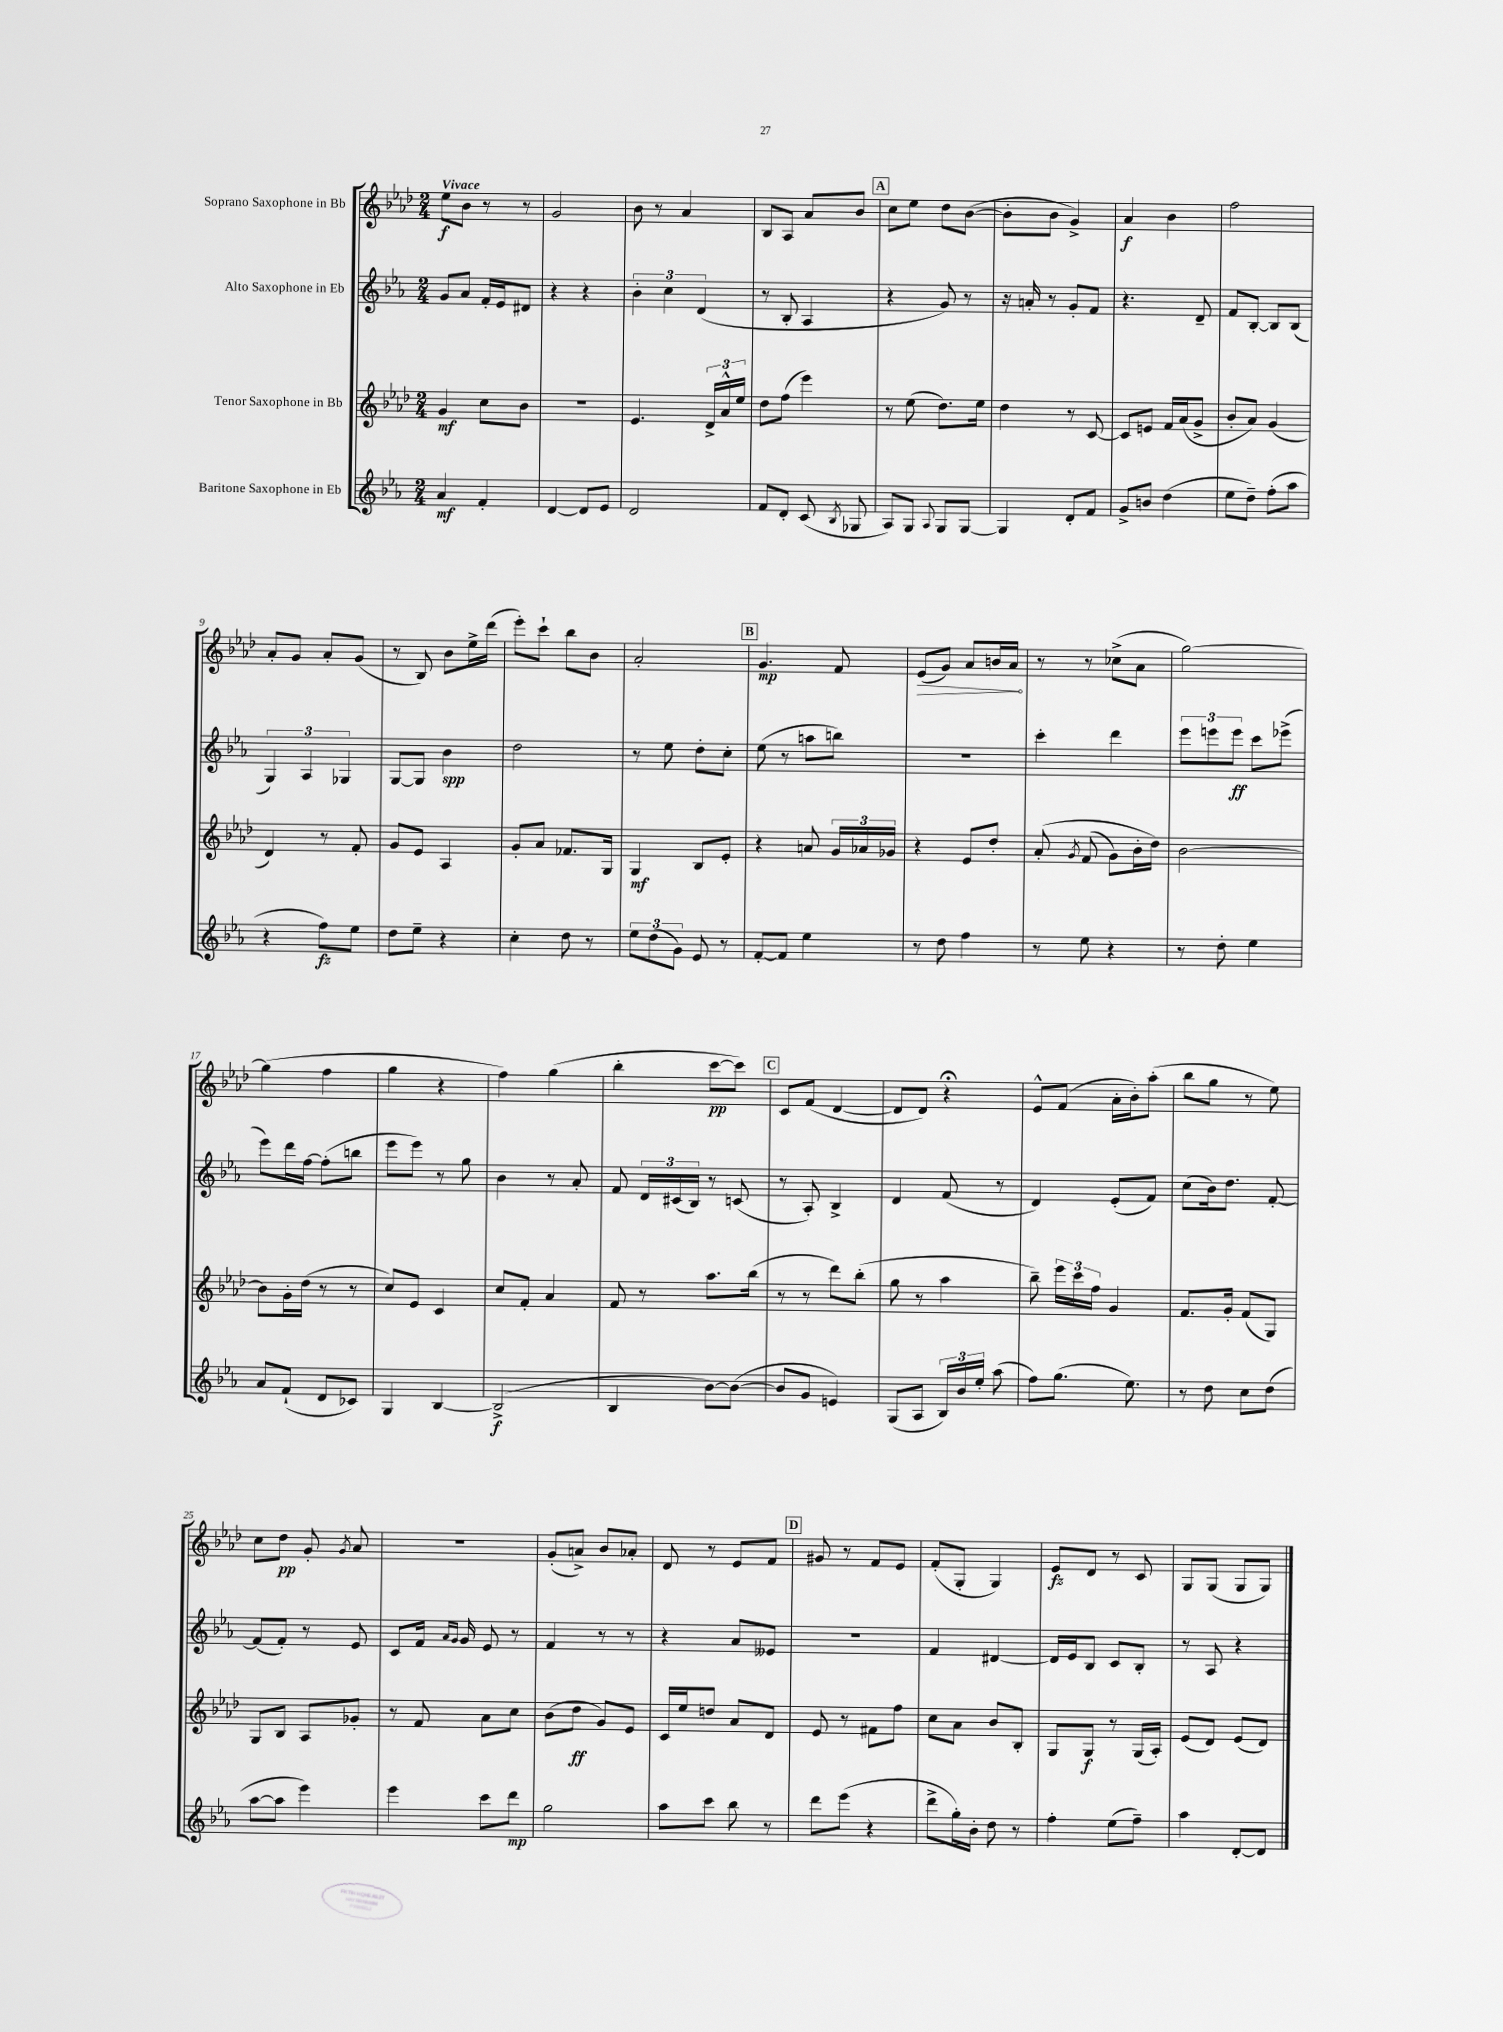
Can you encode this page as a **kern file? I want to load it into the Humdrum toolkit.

**kern	**kern	**kern	**kern
*staff4	*staff3	*staff2	*staff1
*clefG2	*clefG2	*clefG2	*clefG2
*k[b-e-a-]	*k[b-e-a-d-]	*k[b-e-a-]	*k[b-e-a-d-]
*M2/4	*M2/4	*M2/4	*M2/4
4a-	4g	8g	8ee-
.	.	8a-	8b-
4f'	8cc	16f'	8r
.	.	16e-	.
.	8b-	8d#	8r
=	=	=	=
[4d	2r	4r	2g
8d]	.	4r	.
8e-	.	.	.
=	=	=	=
2d	4.e-	6b-'	8b-
.	.	.	8r
.	.	6cc	.
.	.	.	4a-
.	.	(6d	.
.	24d-^	.	.
.	24a-^^	.	.
.	24ee-	.	.
=	=	=	=
8f	8dd-	8r	8B-
8d'	(8ff	8B-'	8A-
(8c	4eee-)	4A-	8a-
8qB-	.	.	.
8G-	.	.	8b-
=	=	=	=
8A-)	8r	4r	8cc
8G	(8ee-	.	8ee-
8qqA-	.	.	.
8G	8.dd-)	8g)	8dd-
[8G	.	8r	([8b-
.	16ee-	.	.
=	=	=	=
4G]	4dd-	16r	8b-']
.	.	16a'	.
.	.	8r	8b-
8d'	8r	8g'	4g^)
8f	[8c	8f	.
=	=	=	=
8g^	8c]	4.r	4a-
8b	8e	.	.
(4dd	16f	.	4b-
.	(16a-	.	.
.	8g^	8d~	.
=	=	=	=
8ee-	8b-'	8f	2ff
8dd~)	8a-)	[8B-'	.
(8ff'	(4g	8B-]	.
8aa-	.	(8B-	.
=	=	=	=
4r	4d-)	6G)	8a-'
.	.	.	8g
.	.	6A-	.
8ff)	8r	.	8a-'
.	.	6G-	.
8ee-	8f'	.	(8g
=	=	=	=
8dd	8g	[8G	8r
8ee-~	8e-	8G]	8B-)
4r	4A-	4b-	8b-
.	.	.	16ee-^
.	.	.	(16ddd-
=	=	=	=
4cc'	8g'	2dd	8eee-')
.	8a-	.	8ccc`
8dd	8.f-	.	8bb-
8r	.	.	8b-
.	16G	.	.
=	=	=	=
12ee-	4G	8r	2a-'
(12dd	.	.	.
.	.	8ee-	.
12g)	.	.	.
8e-	8B-	8dd'	.
8r	8e-'	8cc'	.
=	=	=	=
[8f'	4r	(8ee-	4.g
8f]	.	8r	.
4ee-	8a	8aa	.
.	24g	8bb)	8f
.	24a-	.	.
.	24g-	.	.
=	=	=	=
8r	4r	2r	(8e-
8dd	.	.	8g)
4ff	8e-	.	8a-
.	8dd-'	.	16b
.	.	.	16a-
=	=	=	=
8r	&(8a-'	4ccc'	8r
.	8qg	.	.
8ee-	(8f	.	8r
4r	8g)	4ddd	(8cc-^
.	16b-'	.	8a-
.	16dd-&)	.	.
=	=	=	=
8r	[2b-	12eee-	[2gg)
.	.	12eee	.
8dd'	.	.	.
.	.	12eee	.
4ee-	.	8ccc	.
.	.	(8eee-^	.
=	=	=	=
8a-	8b-]	8eee-)	(4gg]
(8f`	16g'	16ddd	.
.	(16dd-	[16ff	.
8d	8r	(8ff']	4ff
8c-)	8r	8bb	.
=	=	=	=
4G	8cc)	8eee-	4gg
.	8e-	8eee-)	.
[4B-	4c	8r	4r
.	.	8gg	.
=	=	=	=
(2B-^]	8cc	4b-	4ff)
.	8f'	.	.
.	4a-	8r	(4gg
.	.	8a-'	.
=	=	=	=
4B-	8f	8f	4bb-'
.	8r	24d	.
.	.	(24c#	.
.	.	24B-)	.
[8b-)	8.aa-	8r	[8ccc
(8b-_	.	(8c	8ccc])
.	(16bb-	.	.
=	=	=	=
8b-]	8r	8r	8c
8g	8r	8A-')	(8f
4e)	8ddd-)	4B-^	[4d-
.	(8bb-'	.	.
=	=	=	=
(8G	8gg	4d	8d-]
8A-	8r	.	8d-)
24B-)	4aa-	(8f	4r;
24b-	.	.	.
24ee-'	.	.	.
(8aa-	.	8r	.
=	=	=	=
8ff)	8bb-~)	4d)	8e-^^
(8.gg	24eee-	.	(8f
.	24ccc	.	.
.	24ff	.	.
.	4g	(8e-'	16a-'
8.ee-)	.	.	16b-')
.	.	8f)	(8aa-'
=	=	=	=
8r	8.f	(8cc	8bb-
8dd	.	16b-)	8gg
.	16g'	8.dd	.
8cc	(8f	.	8r
(8dd	8G)	[8f'	8ee-)
=	=	=	=
[8aa-	8G	(8f]	8cc
8aa-]	8B-	8f')	8dd-
4eee-)	8A-	8r	8g'
.	.	.	8qg
.	8g-'	8e-	8a-
=	=	=	=
4eee-	8r	8c	2r
.	8f	16f	.
.	.	16qqa-	.
.	.	16qqg	.
.	.	16g	.
8ccc	8a-	8e-	.
8ddd	8cc	8r	.
=	=	=	=
2gg	(8b-	4f	(8g'
.	8dd-	.	8a^)
.	8g)	8r	8b-
.	8e-	8r	8a-'
=	=	=	=
8aa-	16c	4r	8d-
.	16ee-	.	.
8ccc	8dd	.	8r
8bb-	8a-	8a-	8e-
8r	8d-	8e--	8f
=	=	=	=
8ddd	8e-	2r	8g#
(8eee-	8r	.	8r
4r	8f#	.	8f
.	8ff	.	8e-
=	=	=	=
8ddd^	8cc	4f	(8f'
16gg')	8a-	.	8G'
16b-'	.	.	.
8dd	8b-	[4d#	4G)
8r	8B-'	.	.
=	=	=	=
4ff'	8G	16d#]	8e-
.	.	16e-	.
.	8G	8B-	8d-
(8ee-	8r	8c	8r
8ff~)	(16G	8B-'	8c
.	16A-')	.	.
=	=	=	=
4aa-	(8e-	8r	8G
.	8d-)	8A-	(8G
[8d'	(8e-	4r	8G
8d]	8d-)	.	8G)
==	==	==	==
*-	*-	*-	*-
